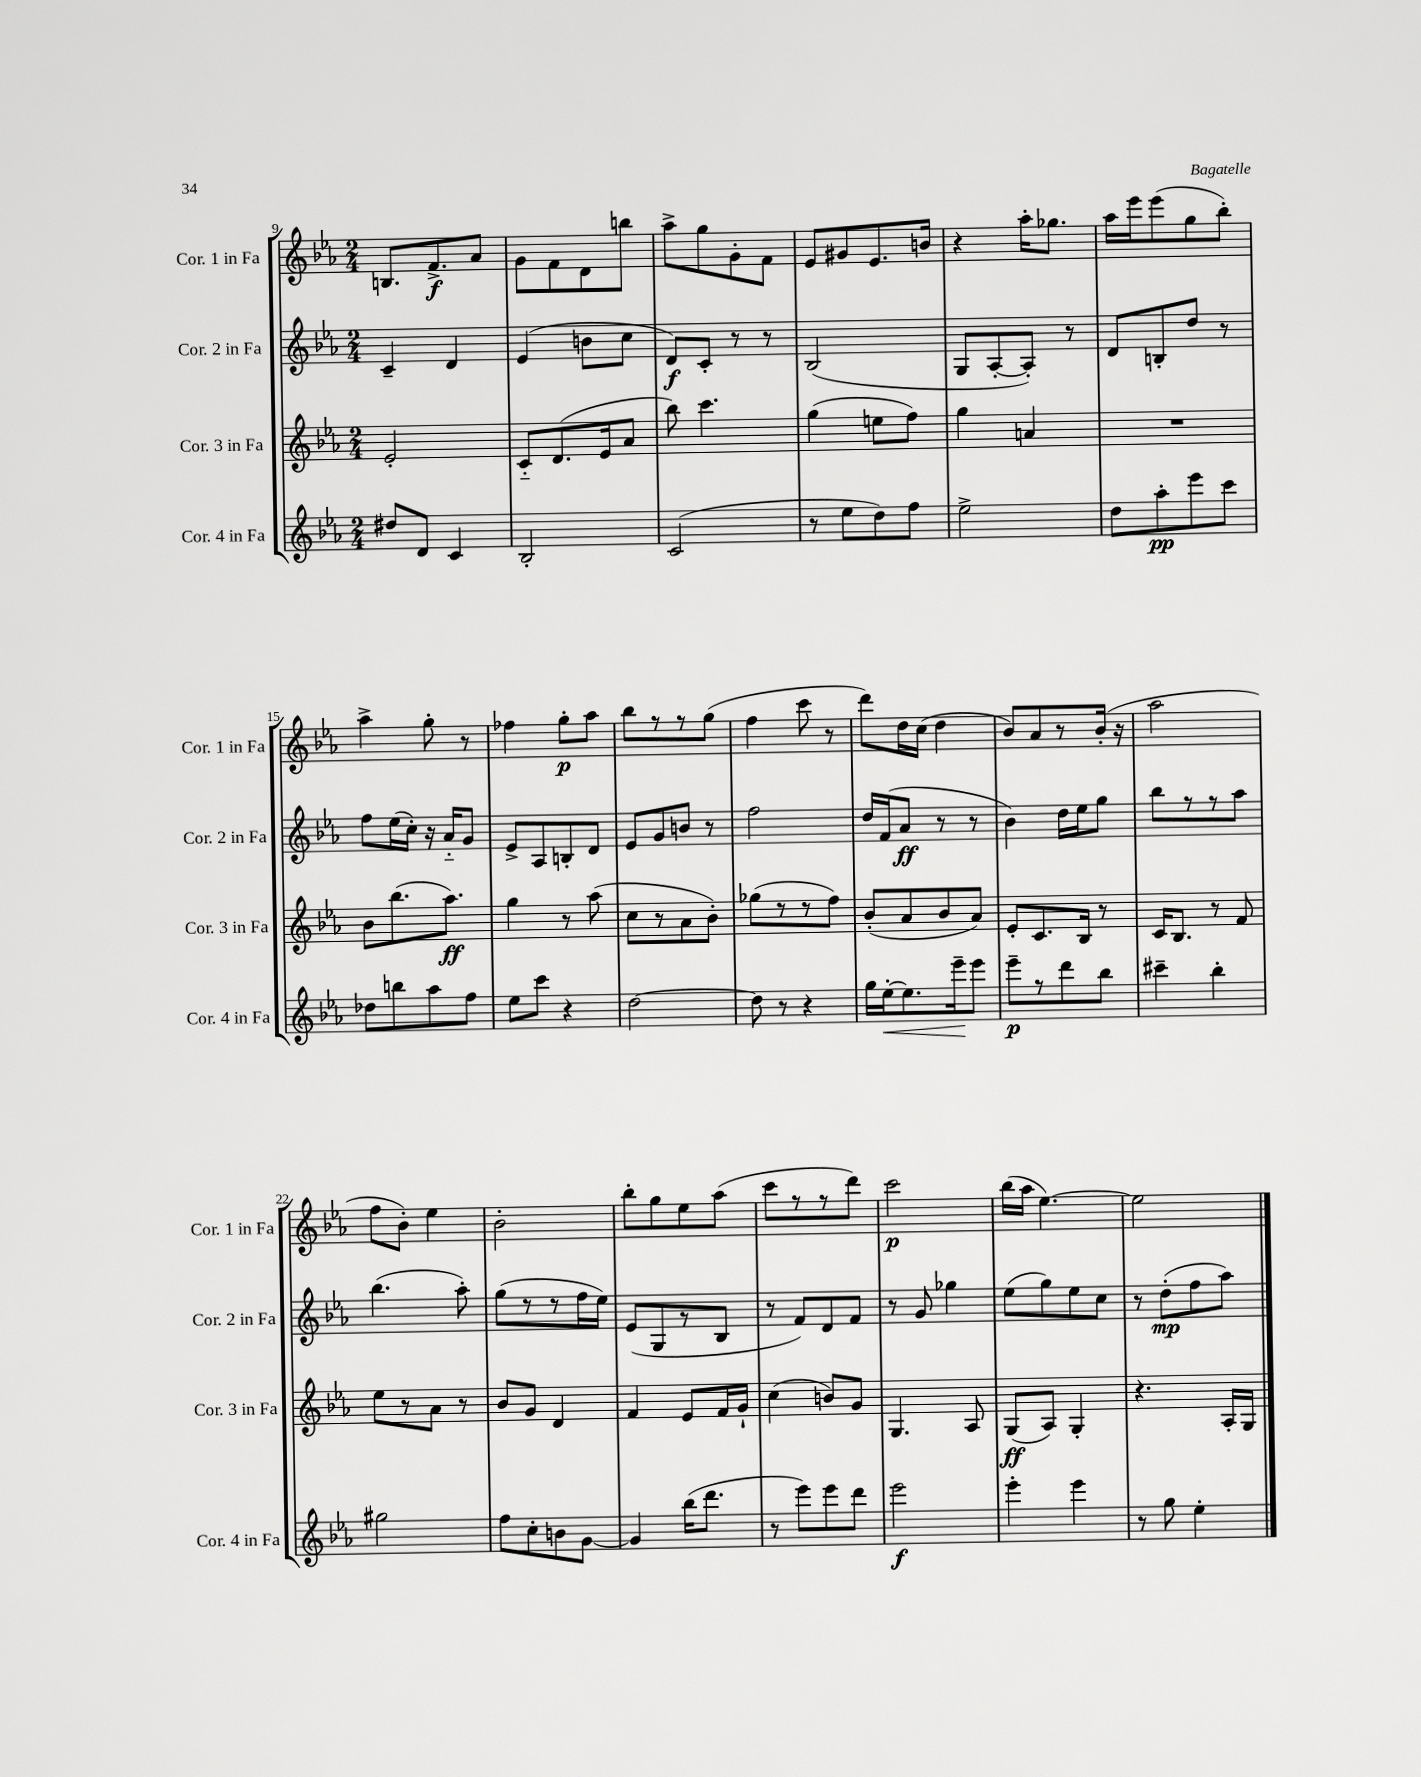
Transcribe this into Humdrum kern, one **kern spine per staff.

**kern	**kern	**kern	**kern
*staff4	*staff3	*staff2	*staff1
*clefG2	*clefG2	*clefG2	*clefG2
*k[b-e-a-]	*k[b-e-a-]	*k[b-e-a-]	*k[b-e-a-]
*M2/4	*M2/4	*M2/4	*M2/4
8dd#	2e-'	4c~	8.B
8d	.	.	.
.	.	.	8.f^
4c	.	4d	.
.	.	.	8a-
=	=	=	=
2B-'	8c'~	(4e-	8g
.	(8.d	.	8f
.	.	8b	8d
.	16e-	.	.
.	8a-	8cc	8bb
=	=	=	=
(2c	8bb-)	8d)	8aa-^
.	4.ccc	8c'	8gg
.	.	8r	8g'
.	.	8r	8f
=	=	=	=
8r	(4gg	(2B-	8e-
8ee-	.	.	8g#
8dd)	8ee	.	8.e-
8ff	8ff)	.	.
.	.	.	16b
=	=	=	=
2ee-^	4gg	8G	4r
.	.	[8A-'	.
.	4a	8A-'])	16aa-'
.	.	.	8.gg-
.	.	8r	.
=	=	=	=
8dd	2r	8d	16aa-
.	.	.	16eee-
8aa-'	.	8B'	(8eee-
8eee-	.	8dd	8gg
8ccc	.	8r	8bb-')
=	=	=	=
8dd-	8b-	8ff	4aa-^
8bb	(8.bb-	(16ee-	.
.	.	16cc')	.
8aa-	.	16r	8gg'
.	8.aa-)	16a-'~	.
8ff	.	8g	8r
=	=	=	=
8ee-	4gg	8e-^	4ff-
8ccc	.	8A-	.
4r	8r	8B'	8gg'
.	(8aa-	8d	8aa-
=	=	=	=
[2dd	8cc	8e-	8bb-
.	8r	8g	8r
.	8a-	8b	8r
.	8b-')	8r	(8gg
=	=	=	=
8dd]	(8gg-	2ff	4ff
8r	8r	.	.
4r	8r	.	8ccc
.	8ff)	.	8r
=	=	=	=
16gg	(8b-'	16dd	8ddd)
[16ee-'	.	(16f	.
8.ee-]	8a-	8a-	16dd
.	.	.	(16cc
.	8b-	8r	4dd
16eee-~	.	.	.
8eee-	8a-)	8r	.
=	=	=	=
8eee-~	8e-'	4b-)	8b-)
8r	8.c	.	8a-
8ddd	.	16dd	8r
.	16B-	16ee-	.
8bb-	8r	8gg	(16b-'
.	.	.	16r
=	=	=	=
4ccc#~	16c	8bb-	2aa-
.	8.B-	.	.
.	.	8r	.
4bb-'	8r	8r	.
.	8f	8aa-	.
=	=	=	=
2gg#	8ee-	(4.bb-	8ff
.	8r	.	8b-')
.	8a-	.	4ee-
.	8r	8aa-')	.
=	=	=	=
8ff	8b-	(8gg	2b-'
8cc'	8g	8r	.
8b	4d	8r	.
[8g	.	16ff	.
.	.	16ee-)	.
=	=	=	=
4g]	4f	(8e-	8bb-'
.	.	8G	8gg
(16bb-	8e-	8r	8ee-
8.ddd	.	.	.
.	16f	8B-	(8aa-
.	16g`	.	.
=	=	=	=
8r	(4cc	8r	8ccc
8eee-)	.	8f)	8r
8eee-	8b)	8d	8r
8ddd	8g	8f	8ddd)
=	=	=	=
2eee-	4.G	8r	2ccc
.	.	8g	.
.	.	4gg-	.
.	8A-	.	.
=	=	=	=
4eee-'	(8G	(8ee-	(16bb-
.	.	.	16aa-
.	8A-)	8gg)	[4.ee-)
4eee-	4G'	8ee-	.
.	.	8cc	.
=	=	=	=
8r	4.r	8r	2ee-]
8gg	.	(8dd'	.
4ee-'	.	8ff	.
.	16A-'	8aa-)	.
.	16G	.	.
==	==	==	==
*-	*-	*-	*-
